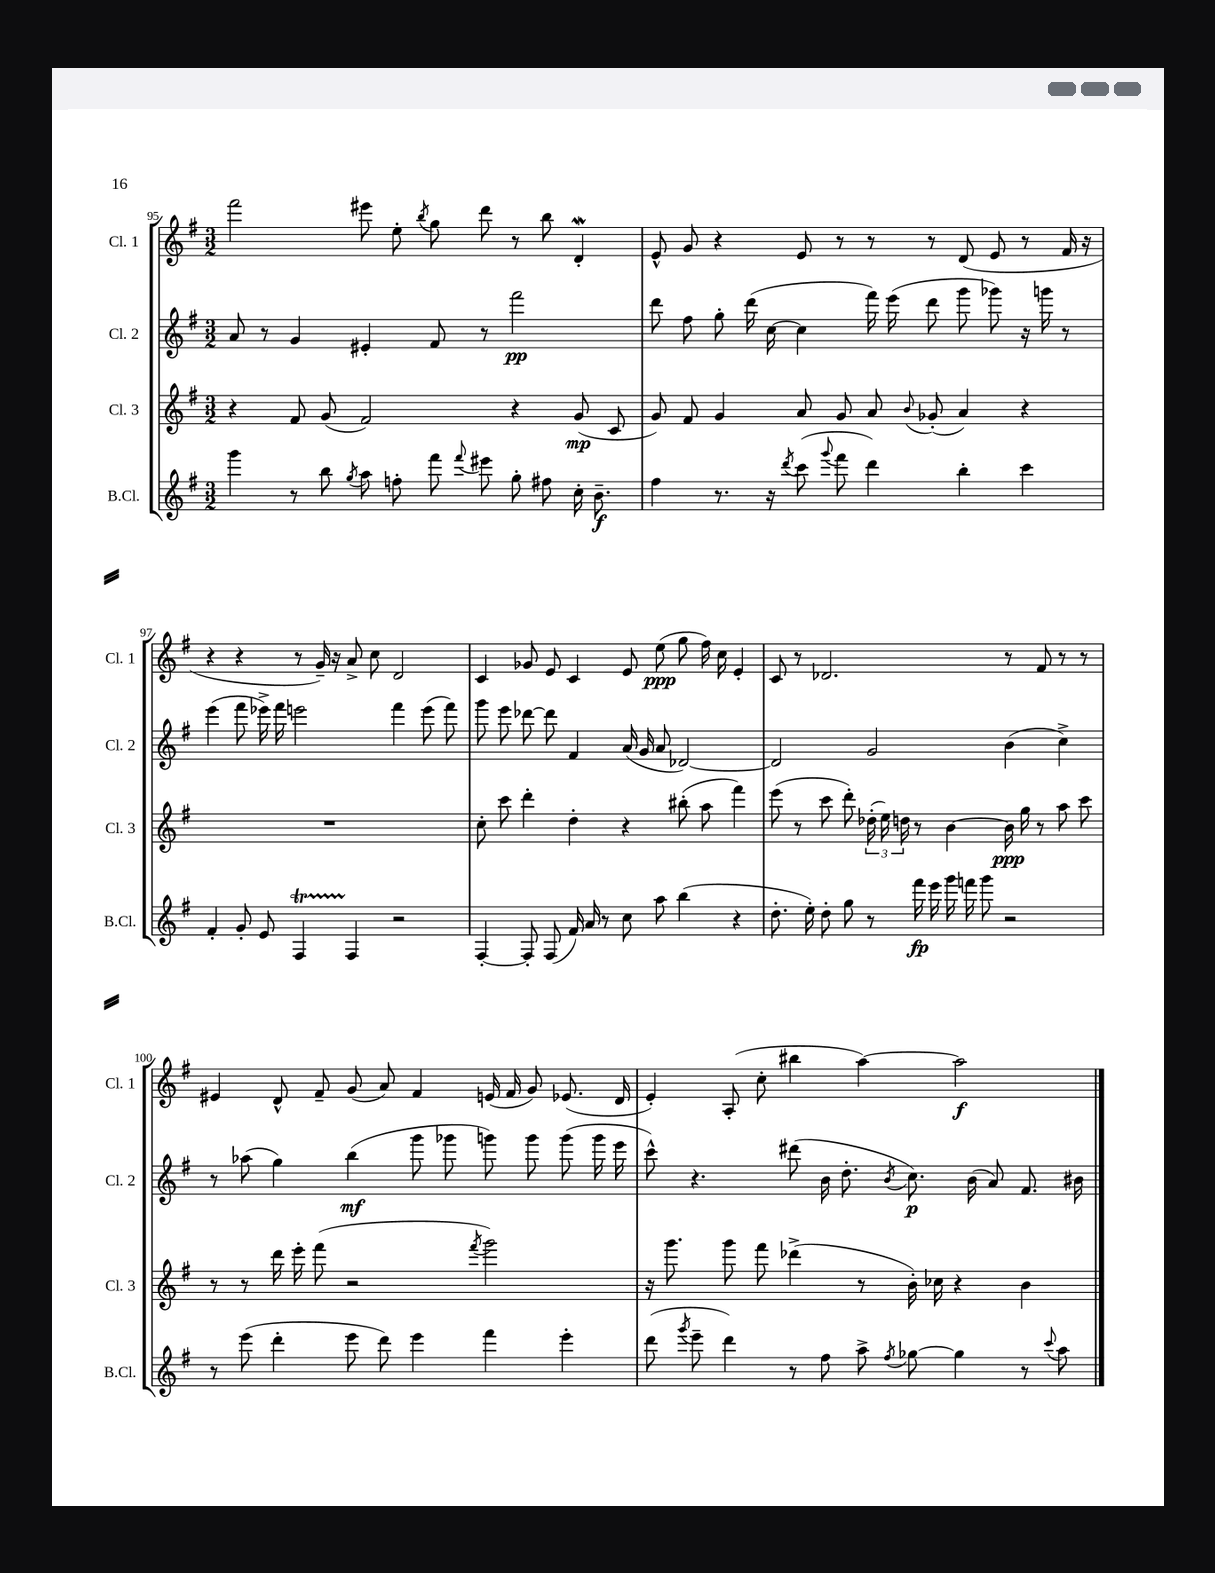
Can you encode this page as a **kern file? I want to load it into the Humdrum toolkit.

**kern	**kern	**kern	**kern
*staff4	*staff3	*staff2	*staff1
*clefG2	*clefG2	*clefG2	*clefG2
*k[f#]	*k[f#]	*k[f#]	*k[f#]
*M3/2	*M3/2	*M3/2	*M3/2
4ggg	4r	8a	2fff#
.	.	8r	.
8r	8f#	4g	.
8bb	(8g	.	.
8qgg	.	.	.
8aa	2f#)	4e#'	8eee#
8ff'	.	.	8ee'
.	.	.	8qbb
8fff#	.	8f#	8gg
8qqfff#	.	.	.
8eee#	.	8r	8ddd
8gg'	4r	2fff#	8r
8ff#	.	.	8bb
16cc'	(8g	.	4d'
8.b~	.	.	.
.	8c	.	.
=	=	=	=
4ff#	8g)	8ddd	8e^^
.	8f#	8ff#	8g
8.r	4g	8gg'	4r
.	.	(16ddd	.
16r	.	[16cc	.
8qddd	.	.	.
(8ccc	8a	4cc]	8e
8qqggg	.	.	.
8fff#	8g	.	8r
4ddd)	8a	16fff#)	8r
.	.	(16eee	.
.	8qqb	.	.
.	(8g-'	8ddd	8r
4bb'	4a)	8ggg	(8d
.	.	8ggg-)	8e
4ccc	4r	16r	8r
.	.	16ggg	.
.	.	8r	16f#
.	.	.	16r
=	=	=	=
4f#'	1.r	(4eee	4r
8g'	.	8fff#	4r
8e	.	16eee-^)	.
.	.	16fff#	.
4F#	.	2eee	8r
.	.	.	16g~)
.	.	.	16r
4F#	.	.	8a^
.	.	.	8cc
2r	.	4fff#	2d
.	.	(8eee	.
.	.	8fff#)	.
=	=	=	=
[4F#'	8cc'	8ggg	4c
.	8ccc	8eee	.
8F#']	4ddd'	[8ddd-	8g-
(8F#	.	8ddd-]	8e
16f#)	4dd'	4f#	4c
16a	.	.	.
8r	.	.	.
8cc	4r	(16a	8e
.	.	16g	.
8aa	.	8a	(8ee
(4bb	(8bb#'	[2d-)	8gg
.	8aa	.	16ff#)
.	.	.	16cc
4r	4fff#)	.	4e'
=	=	=	=
8.dd'	(8eee	2d-]	8c
.	8r	.	8r
16ee')	.	.	.
8dd'	8ccc	.	2.d-
8gg	8ddd')	.	.
8r	(24dd-'	2g	.
.	24ee)	.	.
.	24dd	.	.
16fff#	8r	.	.
16eee	.	.	.
16ggg	[4b	.	.
16fff	.	.	.
8ggg	.	.	.
2r	16b]	(4b	8r
.	16gg	.	.
.	8r	.	8f#
.	8aa	4cc^)	8r
.	8ccc	.	8r
=	=	=	=
8r	8r	8r	4e#
(8eee	8r	(8aa-	.
4ddd'	16ddd	4gg)	8d^^
.	16eee'	.	.
.	(8fff#	.	8f#~
8eee	2r	(4bb	(8g
8ddd)	.	.	8a)
4eee	.	8ggg	4f#
.	.	8ggg-	.
.	8qfff#	.	.
4fff#	2ggg)	8ggg)	(16e
.	.	.	16f#
.	.	8ggg	8g)
4eee'	.	(8ggg	(8.e-
.	.	16ggg	.
.	.	16eee	16d
=	=	=	=
(8ddd	16r	8ccc^^)	4e')
.	8.ggg	.	.
8qggg	.	.	.
8eee~	.	4.r	.
4ddd)	8ggg	.	(8A'
.	8fff#	.	8cc'
8r	(4ddd-^	(8ddd#	4bb#
8ff#	.	16b	.
.	.	8.dd'	.
8aa^	8r	.	[4aa)
8qff#	.	8qb	.
[8gg-	16b')	8.cc)	.
.	16cc-	.	.
4gg-]	4r	.	2aa]
.	.	(16b	.
.	.	8a)	.
8r	4b	8.f#	.
8qqccc	.	.	.
8aa	.	.	.
.	.	16b#	.
==	==	==	==
*-	*-	*-	*-
